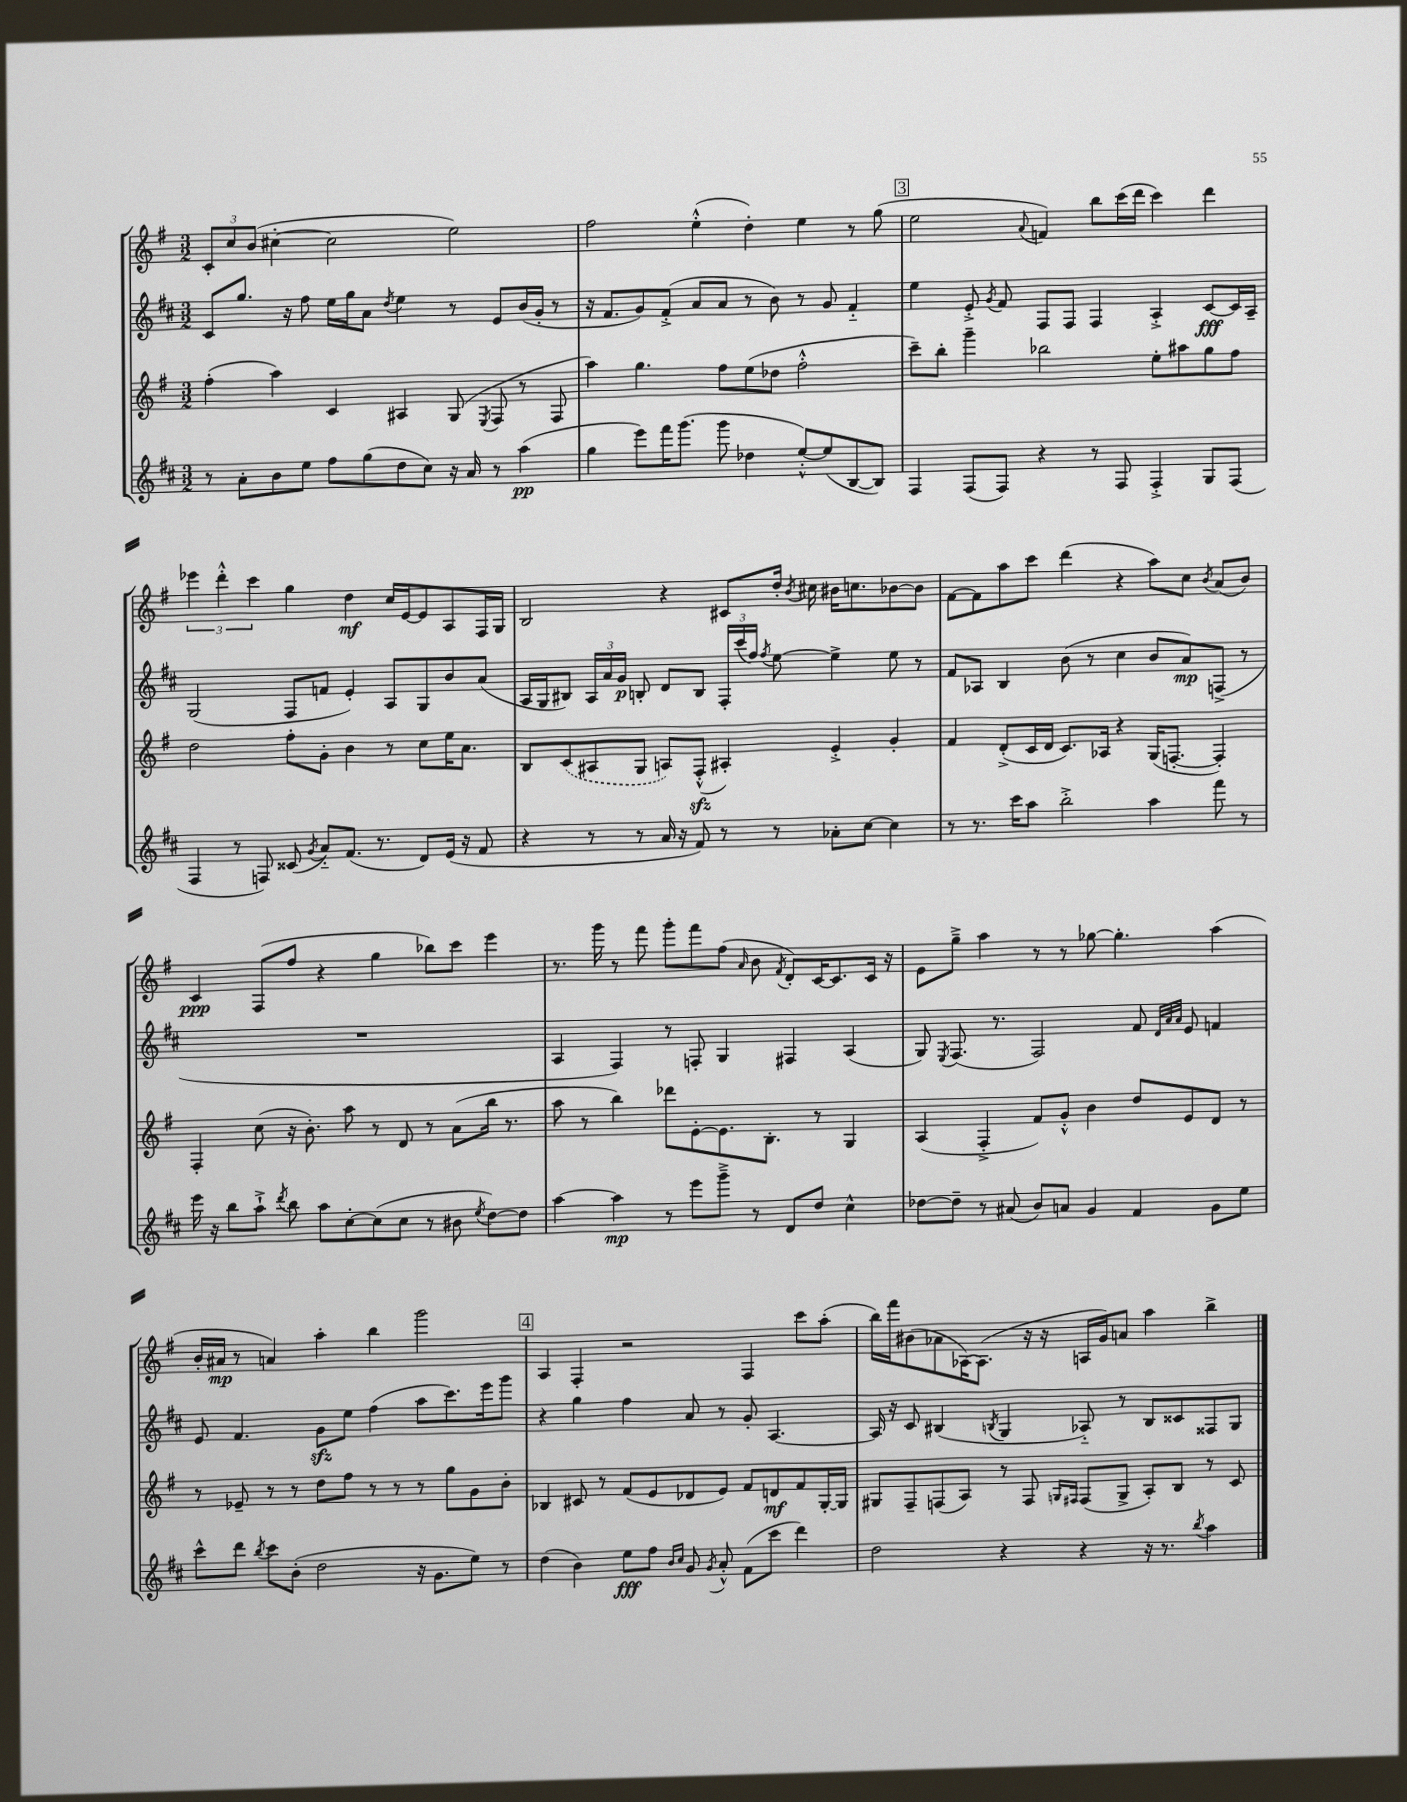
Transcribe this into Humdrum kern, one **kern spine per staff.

**kern	**kern	**kern	**kern
*staff4	*staff3	*staff2	*staff1
*clefG2	*clefG2	*clefG2	*clefG2
*k[f#c#]	*k[f#]	*k[f#c#]	*k[f#]
*M3/2	*M3/2	*M3/2	*M3/2
8r	(4ff#'	8c#	12c'
.	.	.	12cc
8a'	.	8.gg	.
.	.	.	(12b
8b	4aa)	.	[4cc#'
.	.	16r	.
8ee	.	8ff#	.
8ff#	4c	16ee	2cc#]
.	.	16gg	.
(8gg	.	8a	.
.	.	8qdd	.
8dd	4A#	4ee	.
8cc#)	.	.	.
16r	(8G	8r	2ee)
16a	.	.	.
.	8qE	.	.
8r	8F#	8e	.
(4aa	8r	(16b	.
.	.	16g'	.
.	8F#	8r	.
=	=	=	=
4gg	4aa)	16r	2ff#
.	.	8.f#	.
8eee)	4.gg	8g)	.
16fff#	.	(8f#'^	.
(8.ggg	.	.	.
.	.	8a	(4ee'^^
8ggg	8ff#	8a	.
4dd-	(8ee	8r	4dd')
.	8dd-	8b)	.
[8ee'^^)	2ff#'^^	8r	4ee
(8ee]	.	8g	.
[8B	.	4f#'~	8r
8B])	.	.	(8gg
=	=	=	=
4F#	8ccc~)	4ee	2ee
.	8bb'	.	.
(8F#	4ggg~	8e'^	.
.	.	8qg	.
8F#)	.	8f#	.
.	.	.	8qqa
4r	2bb-	8F#	4f)
.	.	8F#	.
8r	.	4F#	8bb
8F#	.	.	(16ccc
.	.	.	16ddd
4F#'^	8ee'	4A'^	4ccc)
.	8aa#	.	.
8G	8gg	[8c#	4ddd
(8F#	8ff#	16c#]	.
.	.	16A~	.
=	=	=	=
4F#	2dd	(2G	6eee-
.	.	.	6ddd'^^
8r	.	.	.
.	.	.	6ccc
8F)	.	.	.
(8c##	8ff#'	8F#	4gg
8qg	.	.	.
8a'~)	8g'	8f	.
(8.f#	4b	4e')	4dd
8.r	.	.	.
.	8r	8A	16cc
.	.	.	[16e
8d)	8cc	8G	8e]
(16e	16ee	8b	8A
16r	8.a	.	.
8f#	.	(8a	16F#
.	.	.	16G
=	=	=	=
4r	8B	16A	2B
.	.	16G	.
.	(8c	8B#)	.
8r	8A#	24A	.
.	.	24a	.
.	.	24g	.
8r	8G	8B'	.
16a	8A)	8d	4r
16r	.	.	.
8f#)	(8F#'^^	8B	.
8r	4A#')	24F#'	8c#
.	.	(24ccc#	.
.	.	24ff#)	.
.	.	8qff#	.
8r	.	[8ee	16dd'
.	.	.	8qb
.	.	.	16cc#
8a-'	4e'^	4ee^]	16b#
.	.	.	8.cc
[8cc#	.	.	.
4cc#]	4g'	8ee	[8b-
.	.	8r	8b-]
=	=	=	=
8r	4f#	8f#	[8f#
8.r	.	8A-	8f#]
.	(8d'^	4B	8aa
16ccc#	.	.	.
8aa	16c	.	8ccc
.	16d	.	.
2bb'^	8.c)	(8b	(4ddd
.	.	8r	.
.	16A-	.	.
.	4r	4cc#	4r
4aa	(16G	8b	8aa)
.	[8.F'	.	.
.	.	8a)	8cc
.	.	.	8qb
8fff#	4F'])	(8F^	(8a
8r	.	8r	8b)
=	=	=	=
16eee	4F#'	1.r	4c
16r	.	.	.
8bb	.	.	.
8aa`^	(8cc	.	(8F#
8qddd	.	.	.
8bb	16r	.	8ff#
.	8.b')	.	.
8aa	.	.	4r
[8cc#'	8aa	.	.
(8cc#]	8r	.	4gg
8cc#	8d	.	.
8r	8r	.	8bb-)
8b#	(8a	.	8ccc
8qee	.	.	.
[8dd)	16bb	.	4eee
.	8.r	.	.
8dd]	.	.	.
=	=	=	=
[4aa	8aa	4A	8.r
.	8r	.	.
.	.	.	16ggg
4aa]	4bb)	4F#)	8r
.	.	.	8fff#
8r	8ddd-	8r	8ggg'
8eee	[8e'	8F'	8fff#
8ggg~^	8.e]	4G	(8ff#
.	.	.	16qqa
8r	.	.	8b
.	8.B'	.	.
.	.	.	8qf#
8d	.	4F#	8d')
8dd	8r	.	[16c
.	.	.	8.c]
4cc#^^	4G	(4A	.
.	.	.	16c
.	.	.	16r
=	=	=	=
[8dd-	(4A	8G)	8e
.	.	8qE	.
8dd-~]	.	(8.F#	8gg~^
8r	4F#'^	.	4aa
.	.	8.r	.
(8a#	.	.	.
8b)	8f#)	2F#)	8r
8a	8g'^^	.	8r
4g	4b	.	[8gg-
.	.	.	4.gg-']
4f#	8dd	8f#	.
.	.	32qqd	.
.	.	32qqa	.
.	.	32qqa	.
.	8e	8e	.
8g	8d	4f	(4aa
8ee	8r	.	.
=	=	=	=
8ccc#^^	8r	8e	16b'
.	.	.	16a#
8ddd	8e-~	4.f#	8r
8qbb	.	.	.
8ccc#	8r	.	4a)
(8b'	8r	.	.
2dd	8dd	8g	4aa'
.	8ff#	8ee	.
.	8r	(4ff#	4bb
.	8r	.	.
16r	8r	8aa	2ggg
8.g	.	.	.
.	8gg	8.ccc#)	.
8ee)	8g	.	.
.	.	16eee	.
8r	8b'	8ggg	.
=	=	=	=
(4dd	4B-	4r	4A
4b)	8c#	4gg	4F#'
.	8r	.	.
8ee	(8f#	4ff#	2r
8ff#	8e	.	.
16qqb	.	.	.
16qqcc#	.	.	.
8g	8d-	8a	.
8qg	.	.	.
8a'^^	8e)	8r	.
(8f#	8f#	8g'	4F#
8ccc#	8d	[4.A	.
4ddd)	8f#	.	8ccc
.	[16G'	.	(8aa'
.	16G]	.	.
=	=	=	=
2dd	8G#	16A]	16bb)
.	.	16r	16fff#
.	8F#~	8c#	(8b#
.	(8F	(4B#	8a-
.	8A)	.	[16A-)
.	.	.	(8.A-]
.	.	8qB	.
4r	8r	4G	.
.	8F	.	16r
.	.	.	16r
.	16qqG	.	.
.	16qqF#	.	.
4r	(8F#	8A-'~)	16A
.	.	.	16g)
.	8G^	8r	8a
16r	8A')	8B	4aa
8.r	.	.	.
.	8B	8c##	.
8qbb	.	.	.
4aa	8r	8F##	4bb^
.	8c	8G	.
==	==	==	==
*-	*-	*-	*-
